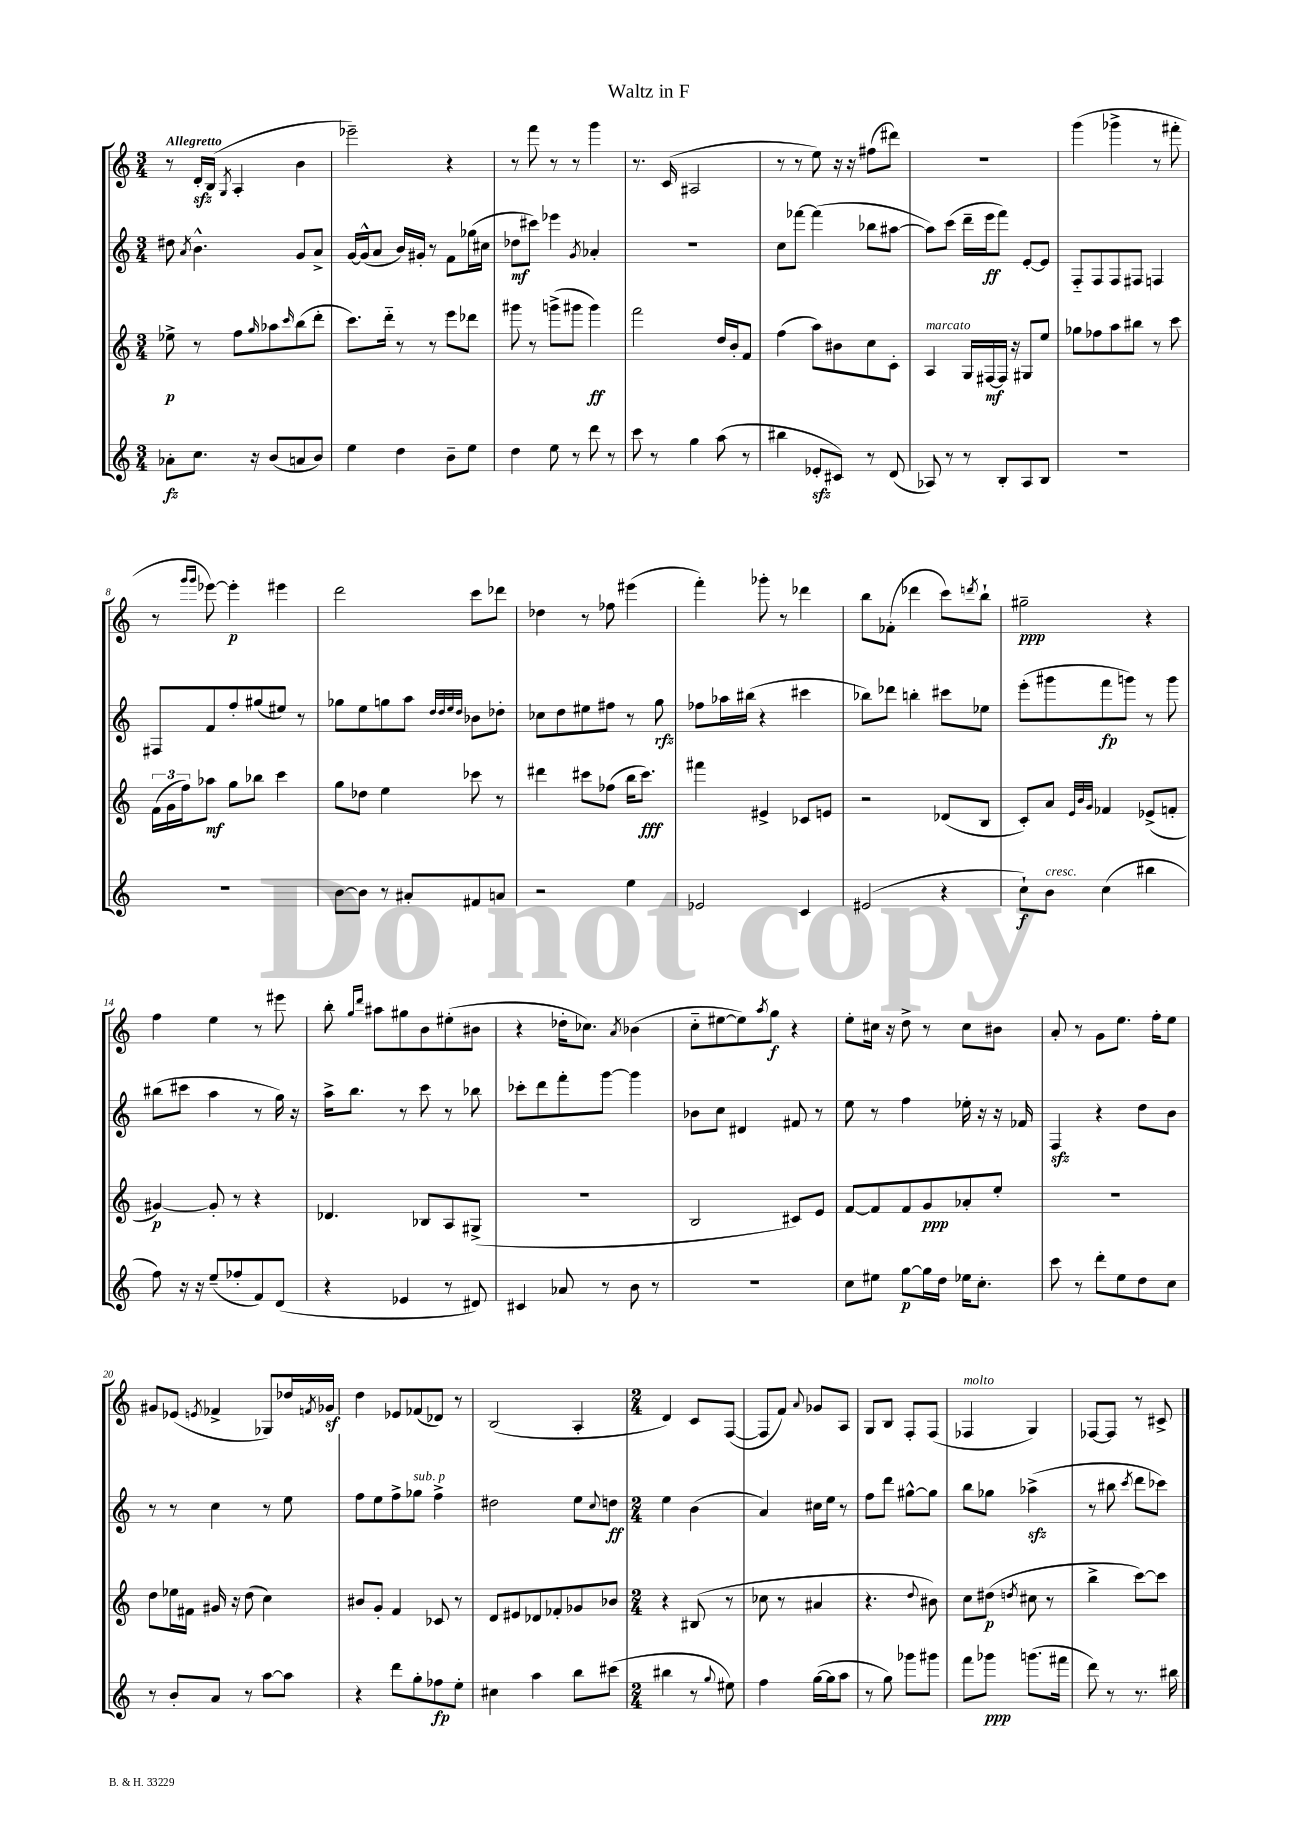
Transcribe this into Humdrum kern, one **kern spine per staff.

**kern	**kern	**kern	**kern
*staff4	*staff3	*staff2	*staff1
*clefG2	*clefG2	*clefG2	*clefG2
*k[]	*k[]	*k[]	*k[]
*M3/4	*M3/4	*M3/4	*M3/4
8a-'\L	8ee-^\	8dd#\	8r
.	.	8qa/	.
8.cc\J	8r	4.b^^\	16d'/LL
.	.	.	(16B/JJ
.	.	.	8qG/
.	8ff\L	.	4A'/
16r	.	.	.
.	16qqgg/	.	.
(8b/L	8aa-\	.	.
.	16qqccc/	.	.
8a/	(8bb\	8g/L	4b\
8b/J)	8ddd'\J	8a^/J	.
=	=	=	=
4ee\	8.ccc\L)	[16g/LL	2eee-~\)
.	.	(16g^^/]J	.
.	.	8a/J	.
.	16ddd'~\Jk	.	.
4dd\	8r	16b/LL)	.
.	.	16g#'/JJ	.
.	8r	8r	.
8b~\L	8eee\L	8f\L	4r
8ee\J	8ddd-\J	(16gg-\L	.
.	.	16cc#\JJ	.
=	=	=	=
4dd\	8ggg#\	8dd-\L	8r
.	8r	8ccc#\J)	8fff\
8ee\	(8ggg^\L	4eee-\	8r
8r	8ggg#\J	.	8r
.	.	8qg/	.
8ddd\	4ggg#\)	4a-'/	4ggg\
8r	.	.	.
=	=	=	=
8ccc\	2fff\	2.r	8.r
8r	.	.	.
.	.	.	(16c/
4gg\	.	.	2A#/
(8aa\	16dd/LL	.	.
.	16b'/J	.	.
8r	8f/J	.	.
=	=	=	=
4bb#\	(4ff\	8cc\L	8r
.	.	[8fff-\J	8r
8e-'/L	8aa\L)	(4fff-\]	8ee\)
8c#/J)	8b#\	.	16r
.	.	.	16r
8r	8cc\	8bb-\L	(8ff#\L
(8d/	8c'\J	[8aa#\J	8ddd#\J)
=	=	=	=
8A-/)	4A/	8aa#\]L)	2.r
8r	.	(8ccc\J	.
8r	16G/LL	16ddd~\LL	.
.	[16F#/	16eee\J	.
8B'/L	16F#/]JJ	8fff\J)	.
.	16r	.	.
8A-/	8G#/L	[8e'/L	.
8B/J	8ee/J	8e/]J	.
=	=	=	=
2.r	8gg-\L	8F'~/L	(4ggg\
.	8ff-\	8F/	.
.	8aa\	8F/	4ggg-^\
.	8bb#\J	8F#/J	.
.	8r	4F/	8r
.	8ccc\	.	8fff#'\
=	=	=	=
2.r	(24f\LL	8F#/L	8r
.	24g\	.	.
.	24ff\J)	.	.
.	.	.	16qqggg/LL
.	.	.	16qqggg/JJ
.	8aa-\J	8f/	[8eee-\)
.	8gg\L	8ff'/	4eee-'\]
.	8bb-\J	(8gg#/	.
.	4ccc\	8ee#/J)	4eee#\
.	.	8r	.
=	=	=	=
[8b\L	8gg\L	8gg-\L	2ddd\
8b\]J	8dd-\J	8ee\	.
8r	4ee\	8gg\	.
8a#'/L	.	8aa\J	.
.	.	32qqdd/LLL	.
.	.	32qqdd/	.
.	.	32qqee/	.
.	.	32qqdd/JJJ	.
8f#/	8ccc-\	8b-\L	8ccc\L
8a/J	8r	8dd-'\J	8ddd-\J
=	=	=	=
2r	4ddd#\	8cc-\L	4dd-\
.	.	8dd\	.
.	8ccc#\L	8ee#\	8r
.	(8ff-\J	8ff#\J	8ff-\
4ee\	16bb\LK	8r	(4eee#\
.	8.ccc#\J)	.	.
.	.	8gg\	.
=	=	=	=
2e-/	4fff#\	8ff-\L	4fff'\)
.	.	16aa-\L	.
.	.	(16bb#\JJ	.
.	4e#^/	4r	8ggg-'\
.	.	.	8r
4c/	8c-/L	4ccc#\	4ddd-\
.	8e/J	.	.
=	=	=	=
(2e#/	2r	8bb-\L)	8bb\L
.	.	8ddd-\J	(8f-'\J
.	.	4bb'\	4ddd-\
4r	(8d-/L	8ccc#\L	8ccc\L)
.	.	.	8qddd/
.	8B/J	8ee-\J	8bb`\J
=	=	=	=
8cc`\L)	8c'/L)	(8eee'\L	2gg#~\
8b\J	8a/J	8ggg#\	.
.	32qqe/LLL	.	.
.	32qqb/	.	.
.	32qqg/JJJ	.	.
(4cc\	4f-/	8fff\	.
.	.	8ggg\J)	.
4bb#\	(8e-^/L	8r	4r
.	8f'/J	8ggg\	.
=	=	=	=
8ff\)	[4g#/)	(8bb#\L	4ff\
16r	.	8ccc#\J	.
16r	.	.	.
(8ee~/L	8g#'/]	4aa\	4ee\
8ff-'/	8r	.	.
8f/)	4r	8r	8r
(8d/J	.	16gg\)	8eee#\
.	.	16r	.
=	=	=	=
4r	4.d-/	16aa^\LK	8bb'\
.	.	8.bb\J	.
.	.	.	16qqgg/LL
.	.	.	16qqddd/JJ
.	.	.	8aa#\L
4e-/	.	8r	8gg#\
.	8B-/L	8ccc\	8b\
8r	8A/	8r	(8ee#'\
8d#/)	(8G#^/J	8bb-\	8b#\J
=	=	=	=
4c#/	2.r	8ccc-'\L	4r
.	.	8ddd\	.
8a-/	.	8fff'\	16dd-'\LK
.	.	.	8.cc-\J)
8r	.	[8ggg\J	.
.	.	.	8qa/
8b\	.	4ggg\]	(4b-\
8r	.	.	.
=	=	=	=
2.r	2B/	8b-\L	8cc'~\L
.	.	8cc\J	[8ee#\
.	.	4d#/	8ee#\])
.	.	.	8qaa/
.	.	.	8gg\J
.	8c#/L)	8f#/	4r
.	8e/J	8r	.
=	=	=	=
8cc\L	[8f/L	8ee\	8ee'\L
8ee#\J	8f/]	8r	16cc#\Jk
.	.	.	16r
[8gg\L	8f/	4ff\	8dd^\
16gg\]L	8g/	.	8r
16dd\JJ	.	.	.
16ee-\LK	8a-'/	16ee-'\	8cc#\L
8.cc'\J	.	16r	.
.	8ee'/J	16r	8b#\J
.	.	16f-/	.
=	=	=	=
8ccc\	2.r	4F/	8a'/
8r	.	.	8r
8ddd'\L	.	4r	8g\L
8ee\	.	.	8.ee\J
8dd\	.	8dd\L	.
.	.	.	16ff'\LK
8cc\J	.	8b\J	8ee\J
=	=	=	=
8r	8dd\L	8r	8g#/L
8b'/L	16ee-\L	8r	(8e-/J
.	16f#\JJ	.	.
.	.	.	8qe/
8a/J	16g#/	4cc\	4f-^/
.	16r	.	.
8r	(8dd\	.	.
[8aa\L	4cc\)	8r	8G-/L)
8aa\]J	.	8ee\	16dd-/L
.	.	.	8qf/
.	.	.	16g-/JJ
=	=	=	=
4r	8b#/L	8ff\L	4dd\
.	8g'/J	8ee\	.
8ddd\L	4f/	8ff^\	8e-/L
8gg'\	.	8gg-\J	(8f-/
8ff-\	8c-/	4ff^\	8d-/J)
8ee'\J	8r	.	8r
=	=	=	=
4cc#\	8d/L	2dd#\	(2B/
.	8e#/	.	.
4aa\	8d-/	.	.
.	8f-'/	.	.
8bb\L	8g-/	8ee\L	4A'/
.	.	8qqcc/	.
(8ccc#\J	8b-/J	8dd\J	.
=	=	=	=
*M2/4	*M2/4	*M2/4	*M2/4
4bb#\	4r	4ee\	4d/)
8r	(8B#/	(4b\	8c/L
8qqgg/	.	.	.
8ee#\)	8r	.	([8F/J
=	=	=	=
4ff\	8cc-\	4a/)	8F/]L
.	8r	.	8f/J)
.	.	.	8qqa/
([16gg\LL	4a#/	16cc#\LL	8g-/L
16gg\]J	.	16ee\JJ	.
8aa\J	.	8r	8A/J
=	=	=	=
8r	4.r	8ff\L	8G/L
8gg\)	.	8ddd\J	8B/J
8ggg-\L	.	[8gg#^^\L	8F'/L
.	8qqdd/	.	.
8ggg#\J	8b#\)	8gg#\]J	(8F/J
=	=	=	=
8fff\L	8cc\L	8bb\L	4F-/
8ggg-\J	(8dd#\J	8gg-\J	.
.	8qdd/	.	.
(8.ggg\L	8cc#\	(4aa-^\	4G/)
.	8r	.	.
16fff#\Jk	.	.	.
=	=	=	=
8ddd\)	4bb^\	8r	[8F-/L
8r	.	8bb#\	8F-/]J
.	.	8qccc/	.
8.r	[8ccc\L)	8ddd\L	8r
.	8ccc\]J	8ccc-\J)	8c#^/
16bb#\	.	.	.
==	==	==	==
*-	*-	*-	*-
